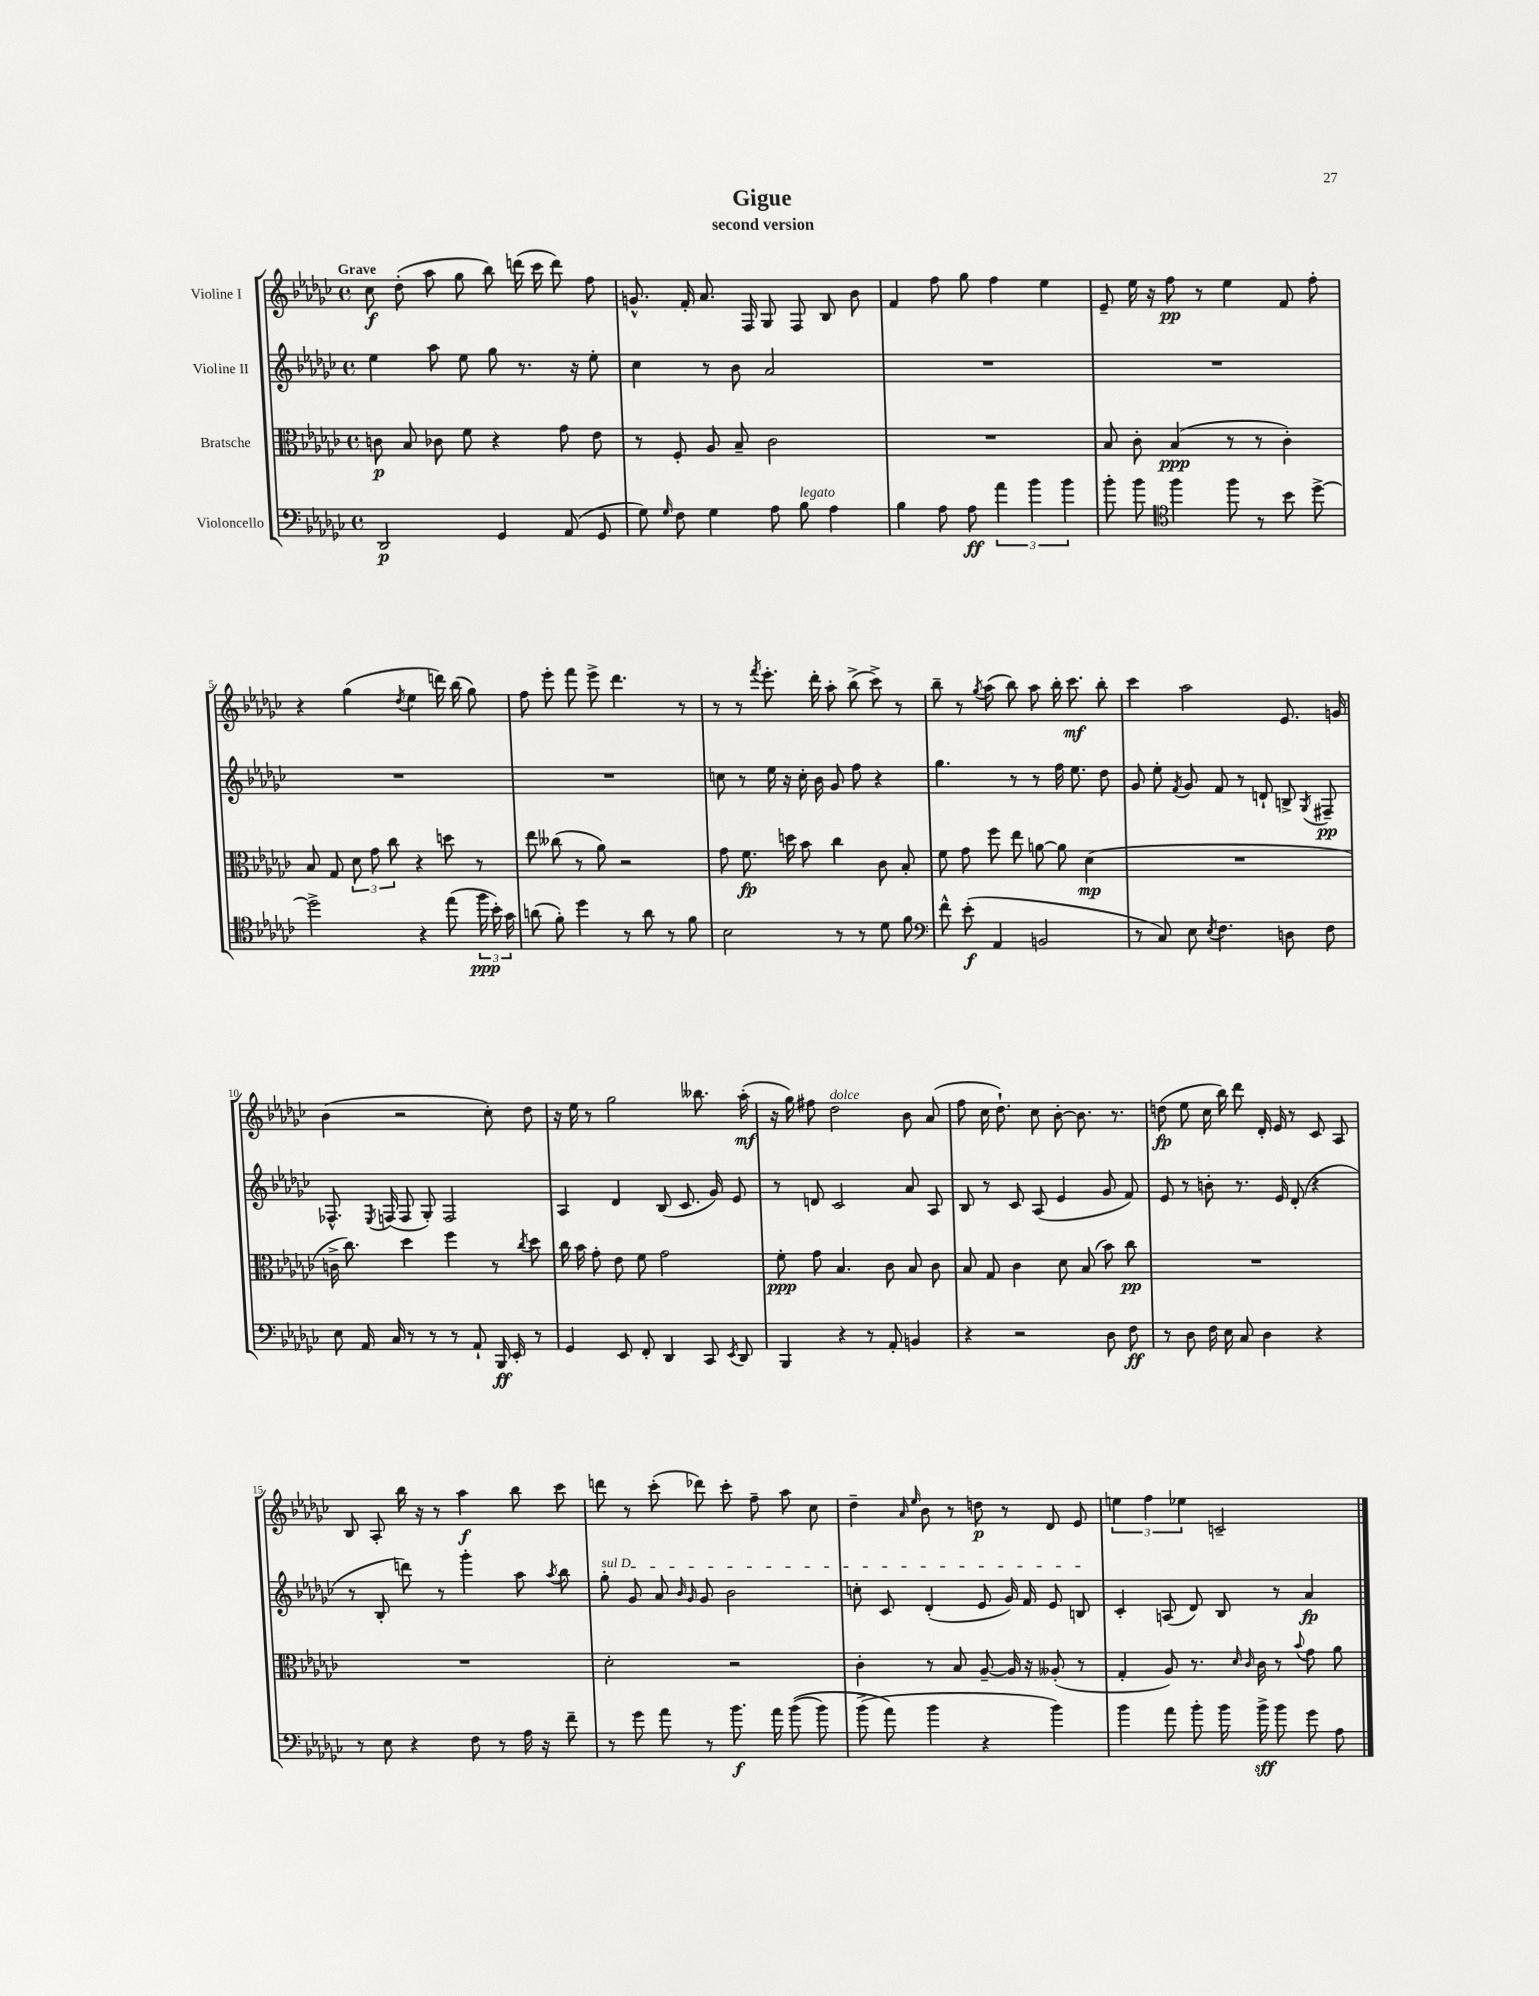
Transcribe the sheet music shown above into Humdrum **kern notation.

**kern	**kern	**kern	**kern
*staff4	*staff3	*staff2	*staff1
*clefF4	*clefC3	*clefG2	*clefG2
*k[b-e-a-d-g-c-]	*k[b-e-a-d-g-c-]	*k[b-e-a-d-g-c-]	*k[b-e-a-d-g-c-]
*M4/4	*M4/4	*M4/4	*M4/4
*met(c)	*met(c)	*met(c)	*met(c)
2DD-/	8c\	4ee-\	8cc-\
.	8B-/	.	(8dd-'\
.	8c-\	8aa-\	8aa-\
.	8f\	8ee-\	8gg-\
4GG-/	4r	8gg-\	8bb-\)
.	.	8.r	(16ddd\
.	.	.	16ccc-\
(8AA-/	8g-\	.	8ddd\)
.	.	16r	.
8GG-/	8e-\	8ee-'\	8ff\
=	=	=	=
8G-\)	8r	4cc-\	8.g^^/
16qqG-/	.	.	.
8F\	8F'/	.	.
.	.	.	16f'/
4G-\	8A-/	8r	8.a-/
.	8B-~/	8b-\	.
.	.	.	16F/
8A-\	2c-\	2a-/	8G-/
8B-\	.	.	8F/
4A-\	.	.	8B-/
.	.	.	8b-\
=	=	=	=
4B-\	1r	1r	4f/
8A-\	.	.	8ff\
8A-\	.	.	8gg-\
6a-\	.	.	4ff\
6b-\	.	.	.
.	.	.	4ee-\
6b-\	.	.	.
=	=	=	=
8b-'\	8B-/	1r	8e-~/
8b-\	8c-'\	.	16ee-\
.	.	.	16r
*clefC4	*	*	*
4ff\	(4B-/	.	8ff\
.	.	.	8r
8ff\	8r	.	4ee-\
8r	8r	.	.
8b-\	4c-'\)	.	8f/
[8dd-^\	.	.	8ff'\
=	=	=	=
2dd-^\]	8B-/	1r	4r
.	8G-/	.	.
.	12d-\	.	(4gg-\
.	12g-\	.	.
.	12cc-\	.	.
.	.	.	8qdd-/
4r	4r	.	4ee-\
(8ee-\	8dd\	.	16ddd\)
.	.	.	(16bb-\
24ff\	8r	.	8gg-\)
24b-'\)	.	.	.
24g-\	.	.	.
=	=	=	=
(8a\	8ee-\	1r	8ff\
8f'\)	(8cc--\	.	8eee-'\
4dd-\	8r	.	8fff\
.	8a-\)	.	8eee-^\
8r	2r	.	4.ddd-\
8a\	.	.	.
8r	.	.	.
8f\	.	.	8r
=	=	=	=
2B-\	8g-\	8cc\	8r
.	8.f\	8r	8r
.	.	.	8qfff/
.	.	16ee-\	8.eee-'\
.	16dd\	16r	.
.	8b-\	16cc'\	.
.	.	16b-\	16ddd-'\
8r	4cc-\	8g-/	8aa-'\
8r	.	8ff\	(8bb-^\
8d-\	8c-\	4r	8ccc-^\)
8f\	8B-'/	.	8r
=	=	=	=
*clefF4	*	*	*
8f^^\	8f\	4.gg-\	8bb-~\
(8e-'\	8g-\	.	8r
.	.	.	8qgg-/
4AA-/	8ff\	.	(8aa-\
.	8ee-\	8r	8bb-\)
2BB/	[8a\	8r	8aa-\
.	8a\]	16ff\	16bb-'\
.	.	8.ee-\	8.ccc-\
.	(4d-\	.	.
.	.	8dd-\	8bb-'\
=	=	=	=
8r	1r	8g-/	4ccc-\
8C-/)	.	8ee-'\	.
.	.	8qf/	.
8E-\	.	8g-/	2aa-\
8qE-/	.	.	.
4.F\	.	8f/	.
.	.	8r	.
.	.	8d`/	.
8D\	.	8B^/	8.e-/
.	.	8qG-/	.
8F\	.	8F#~/	.
.	.	.	16g/
=	=	=	=
8E-\	16c^\	8.F-^^/	(4b-\
.	8.cc-\)	.	.
16AA-/	.	.	.
.	.	8qE-/	.
16C-/	.	(16F/	.
8r	4dd-\	8F/	2r
8r	.	8G-'/)	.
8r	4ff\	2F/	.
8AA-`/	.	.	.
16BBB-/	8r	.	8cc-'\)
16EE-'/	.	.	.
.	8qcc-/	.	.
8r	8dd-\	.	8dd-\
=	=	=	=
4GG-/	16cc-\	4A-/	16r
.	16b-\	.	16ee-\
.	8g-'\	.	8r
8EE-/	8e-\	4d-/	2gg-\
8FF'/	8f\	.	.
4DD-/	2g-\	(8B-/	.
.	.	8.c-/	.
8CC-/	.	.	8.bb--\
.	.	16g-/)	.
8qEE-/	.	.	.
8DD-/	.	8e-/	.
.	.	.	(16aa-'\
=	=	=	=
4BBB-/	8f'\	8r	16r
.	.	.	16gg-\)
.	8g-\	8d/	8ff#\
4r	4.B-/	2c-/	2dd-\
8r	.	.	.
8AA-'/	8c-\	.	.
4BB/	8B-/	8a-/	8b-\
.	8c-\	8A-/	(8a-/
=	=	=	=
4r	8B-/	8B-/	8ff\
.	8G-/	8r	16cc-\
.	.	.	8.dd-`\)
2r	4c-\	8c-/	.
.	.	(8A-/	8cc-\
.	8d-\	4e-/	[8b-'\
.	(8B-/	.	8.b-\]
8D-\	8b-\)	8g-/	.
.	.	.	8.r
8F\	8cc-\	8f/)	.
=	=	=	=
8r	1r	8e-/	(8dd\
8D-\	.	8r	8ee-\
16F\	.	8b'\	16cc-\
16E-\	.	.	16bb-\)
8C-/	.	8.r	8ddd-\
4D-\	.	.	16d-'/
.	.	16e-/	16e-/
.	.	(8d-'/	8r
4r	.	4r	8c-/
.	.	.	8A-/
=	=	=	=
8r	1r	8r	8B-/
8E-\	.	8B-'/	8A-'/
4r	.	8ddd\)	16bb-\
.	.	.	16r
.	.	8r	8r
8F\	.	4ggg-'\	4aa-\
8r	.	.	.
16A-\	.	8aa-\	8bb-\
16r	.	.	.
.	.	8qaa-/	.
8f~\	.	8bb-\	8ccc-\
=	=	=	=
8r	2d-'\	8gg-'\	8ddd\
8g-\	.	8g-/	8r
8a-\	.	8a-/	(8ccc-'\
.	.	16qqb-/	.
.	.	16qqg-/	.
8r	.	8g-/	8ddd-\)
8.b-\	2r	2b-\	8ccc-'\
.	.	.	8ff~\
16a-\	.	.	.
&((8b-\	.	.	8aa-\
8b-\)	.	.	8cc-\
=	=	=	=
(8b-^\	4c-'\	8cc'\	4dd-~\
8a-\&)	.	8c-/	.
.	.	.	16qqa-/
.	.	.	16qqee-/
4b-\	8r	(4d-'/	8b-\
.	8B-/	.	8r
4r	[8A-~/	8e-/	8dd\
.	16A-/]	16g-/)	8r
.	16r	16f/	.
4b-\)	(8A--'/	8e-/	8d-/
.	8r	8B/	8e-/
=	=	=	=
4b-\	4G-'/	4c-'/	6ee\
.	.	.	6ff\
8a-\	8A-/)	(8A/	.
.	.	.	6ee-\
8b-'\	8.r	8d-/)	.
16b-\	.	8B-/	2c~/
.	16qqd-/	.	.
.	16qqc-/	.	.
16b-^\	16c-\	.	.
8b-\	8r	8r	.
.	8qqb-/	.	.
8g-\	8g-\	4a-/	.
8A-\	8a-\	.	.
==	==	==	==
*-	*-	*-	*-
